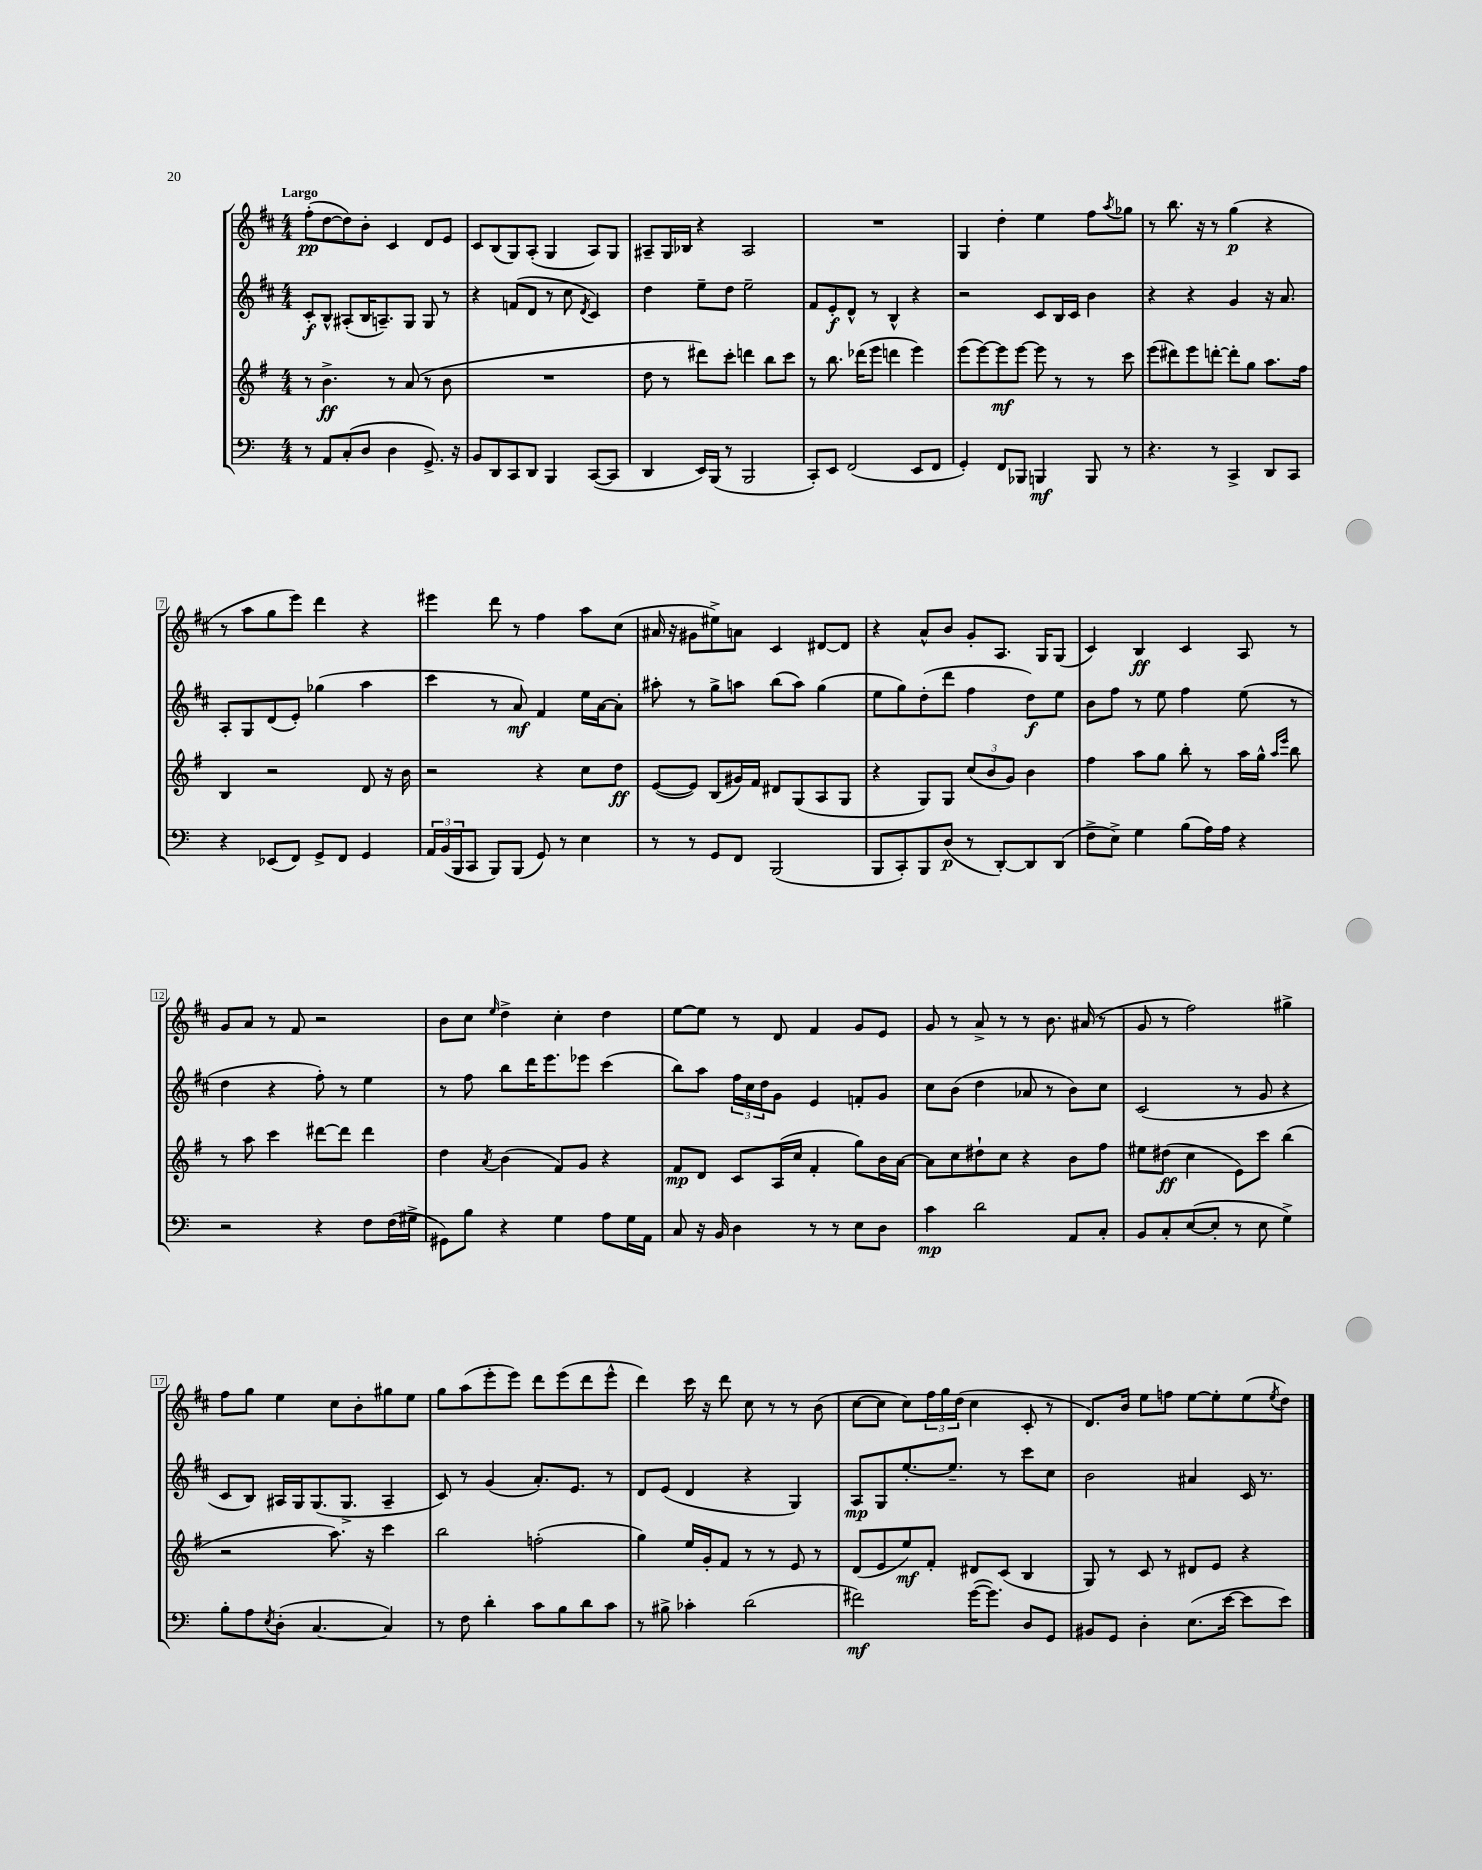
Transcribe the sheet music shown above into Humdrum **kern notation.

**kern	**kern	**kern	**kern
*staff4	*staff3	*staff2	*staff1
*clefF4	*clefG2	*clefG2	*clefG2
*k[]	*k[f#]	*k[f#c#]	*k[f#c#]
*M4/4	*M4/4	*M4/4	*M4/4
8r	8r	8c#'/L	(8ff#'\L
8AA/L	4.b^\	8B^^/J	[8dd\
(8C'/	.	(8A#'/L	8dd\])
8D/J	.	16B/K	8b'\J
.	.	8.A~/)	.
4D\	8r	.	4c#/
.	(8a/	8G/J	.
8.GG^/)	8r	8G/	8d/L
.	8b\	8r	8e/J
16r	.	.	.
=	=	=	=
8BB/L	1r	4r	8c#/L
8DD/	.	.	(8B/
8CC/	.	(8f/L	8G/)
8DD/J	.	8d/J	(8A'/J
4BBB/	.	8r	4G/
.	.	8cc#\	.
.	.	8qd/	.
([8CC/L	.	4c#/)	8A/L)
8CC/]J	.	.	8G/J
=	=	=	=
4DD/	8dd\	4dd\	8A#~/L
.	8r	.	16G/L
.	.	.	16B-/JJ
16EE/LL)	8ddd#\L)	8ee~\L	4r
(16BBB/JJ	.	.	.
8r	8ccc'\J	8dd\J	.
2BBB/	4ddd\	2ee~\	2A#/
.	8bb\L	.	.
.	8ccc\J	.	.
=	=	=	=
8CC'/L)	8r	8f#/L	1r
8EE/J	8.bb\	8e'/	.
(2FF/	.	8d^^/J	.
.	(16ddd-\LK	.	.
.	8eee\J	8r	.
.	4ddd\	4B^^/	.
8EE/L	4eee\)	4r	.
8FF/J	.	.	.
=	=	=	=
4GG'/)	(8eee\L	2r	4G/
.	[8eee\)	.	.
8FF/L	8eee\]	.	4dd'\
8BBB-/J	[8eee\J	.	.
4BBB/	8eee\]	8c#/L	4ee\
.	8r	16B/L	.
.	.	16c#/JJ	.
8BBB/	8r	4b\	8ff#\L
.	.	.	8qaa/
8r	8ccc\	.	8gg-\J
=	=	=	=
4.r	(8eee\L	4r	8r
.	8ddd#\)	.	8.bb\
.	8eee\	4r	.
.	.	.	16r
8r	[8ddd'\J	.	8r
4CC^/	8ddd'\]L	4g/	(4gg\
.	8gg\J	.	.
8DD/L	8.aa\L	16r	4r
.	.	8.a/	.
8CC/J	.	.	.
.	16ff#\Jk	.	.
=	=	=	=
4r	4B/	8A'/L	8r
.	.	8G/	8aa\L
(8EE-/L	2r	(8d/	8gg\
8FF/J)	.	8e'/J)	8eee\J)
8GG^/L	.	(4gg-\	4ddd\
8FF/J	.	.	.
4GG/	8d/	4aa\	4r
.	16r	.	.
.	16b\	.	.
=	=	=	=
24AA/LL	2r	4ccc#\	4eee#\
(24BB/	.	.	.
24BBB/J	.	.	.
8CC/J	.	.	.
8BBB/L)	.	8r	8ddd\
(8BBB/J	.	8a/)	8r
8GG/)	4r	4f#/	4ff#\
8r	.	.	.
4E\	8cc\L	16ee\LL	8aa\L
.	.	[16a\J	.
.	8dd\J	8a'\]J	(8cc#\J
=	=	=	=
8r	([8e/L	8aa#'\	16a#/
.	.	.	16r
8r	8e/]J)	8r	8g#\L
8GG/L	(8B/L	8gg^\L	8ee#^\)
8FF/J	16g#/L)	8aa\J	8a\J
.	16f#/JJ	.	.
(2BBB/	8d#/L	(8bb\L	4c#/
.	(8G/	8aa\J)	.
.	8A/	(4gg\	[8d#/L
.	8G/J	.	8d#/]J
=	=	=	=
8BBB/L	4r	8ee\L	4r
8CC'/)	.	8gg\)	.
8BBB/	8G/L)	(8dd'\	8a^^/L
(8D/J	8G/J	8ddd\J	8b/J
8r	(12cc/L	4ff#\	8g'/L
.	12b/	.	.
[8DD'/L)	.	.	8.A/J
.	12g/J)	.	.
8DD/]	4b\	8dd\L)	.
.	.	.	16G/LK
(8DD/J	.	8ee\J	(8G/J
=	=	=	=
8F^\L	4ff#\	8b\L	4c#/)
8E^\J)	.	8ff#\J	.
4G\	8aa\L	8r	4B/
.	8gg\J	8ee\	.
(8B\L	8bb'\	4ff#\	4c#/
16A\L)	8r	.	.
16A\JJ	.	.	.
4r	16aa\LL	(8ee\	8A/
.	16gg^^\JJ	.	.
.	16qqaa/LL	.	.
.	16qqeee/JJ	.	.
.	8bb\	8r	8r
=	=	=	=
2r	8r	4dd\	8g/L
.	8aa\	.	8a/J
.	4ccc\	4r	8r
.	.	.	8f#/
4r	[8ddd#\L	8ff#'\)	2r
.	8ddd#\]J	8r	.
8F\L	4ddd#\	4ee\	.
(16F\L	.	.	.
16G#^\JJ	.	.	.
=	=	=	=
8GG#\L)	4dd\	8r	8b\L
8B\J	.	8ff#\	8cc#\J
.	8qa/	.	16qqee/
4r	(4b\	8bb\L	4dd^\
.	.	16ddd\K	.
.	.	8.eee\	.
4G\	8f#/L)	.	4cc#'\
.	8g/J	8eee-\J	.
8A\L	4r	(4ccc#\	4dd\
16G\L	.	.	.
16AA\JJ	.	.	.
=	=	=	=
8C/	8f#/L	8bb\L)	[8ee\L
16r	8d/J	8aa\J	8ee\]J
16BB/	.	.	.
4D\	8c/L	24ff#\LL	8r
.	.	24cc#\	.
.	.	24dd\J	.
.	(16A/L	8g\J	8d/
.	16cc/JJ	.	.
8r	4f#'/	4e/	4f#/
8r	.	.	.
8E\L	8gg\L)	8f'/L	8g/L
8D\J	16b\L	8g/J	8e/J
.	[16a\JJ	.	.
=	=	=	=
4c\	8a\]L	8cc#\L	8g/
.	8cc\	(8b\J	8r
2d\	8dd#`\	4dd\	8a^/
.	8cc\J	.	8r
.	4r	8a-/	8r
.	.	8r	8.b\
8AA/L	8b\L	8b\L)	.
.	.	.	(16a#/
8C'/J	8ff#\J	8cc#\J	8r
=	=	=	=
8BB/L	8ee#\L	(2c#/	8g/
8C'/	(8dd#\J	.	8r
([8E/	4cc\	.	2ff#\)
8E'/]J	.	.	.
8r	8e\L)	8r	.
8E\	8ccc\J	8g/	.
4G^\)	(4bb\	4r	4gg#^\
=	=	=	=
8B'\L	2r	8c#/L	8ff#\L
8A\	.	8B/J)	8gg\J
8qE/	.	.	.
(8D'\J	.	16A#/LL	4ee\
.	.	16G/J	.
[4.C/	.	(8.G/	.
.	8.aa\)	.	8cc#\L
.	.	8.G^/J	.
.	.	.	8b'\
.	16r	.	.
4C/])	4ccc\	4A#~/	8gg#\
.	.	.	8ee\J
=	=	=	=
8r	2bb\	8c#/)	8gg\L
8F\	.	8r	(8aa\
4d'\	.	(4g/	8eee'\
.	.	.	8eee\J)
8c\L	(2ff'\	8.a'/L)	8ddd\L
8B\	.	.	(8eee\
.	.	8.e/J	.
8d\	.	.	8ddd\
8c\J	.	8r	8eee^^\J
=	=	=	=
8r	4gg\)	8d/L	4ddd\)
8B#^\	.	(8e/J	.
4c-'\	16ee/LL	4d/	16ccc#\
.	16g'/J	.	16r
.	8f#/J	.	8ddd\
(2d\	8r	4r	8cc#\
.	8r	.	8r
.	8e/	4G/)	8r
.	8r	.	(8b\
=	=	=	=
2f#\)	(8d/L	8A/L	[8cc#\L
.	8e/	8G/	8cc#\]J
.	8ee/)	[8.ee'/	8cc#\L)
.	8f#'/J	.	24ff#\L
.	.	.	24gg\
.	.	8.ee~/]J	.
.	.	.	(24dd\JJ
([16g\LK	8d#/L	.	4cc#\
8.g\]J)	.	.	.
.	(8c/J	8r	.
8D/L	4B/	8ccc#\L	8c#'/
8GG/J	.	8cc#\J	8r
=	=	=	=
8BB#/L	8G/)	2b\	8.d/L)
8GG/J	8r	.	.
.	.	.	16b/Jk
4D'\	8c/	.	8ee\L
.	8r	.	8ff\J
(8.E\L	8d#/L	4a#/	[8ee\L
.	8e/J	.	8ee'\]
[16e\Jk	.	.	.
8e\]L	4r	16c#/	(8ee\
.	.	8.r	.
.	.	.	8qee/
8e\J)	.	.	8dd\J)
==	==	==	==
*-	*-	*-	*-
